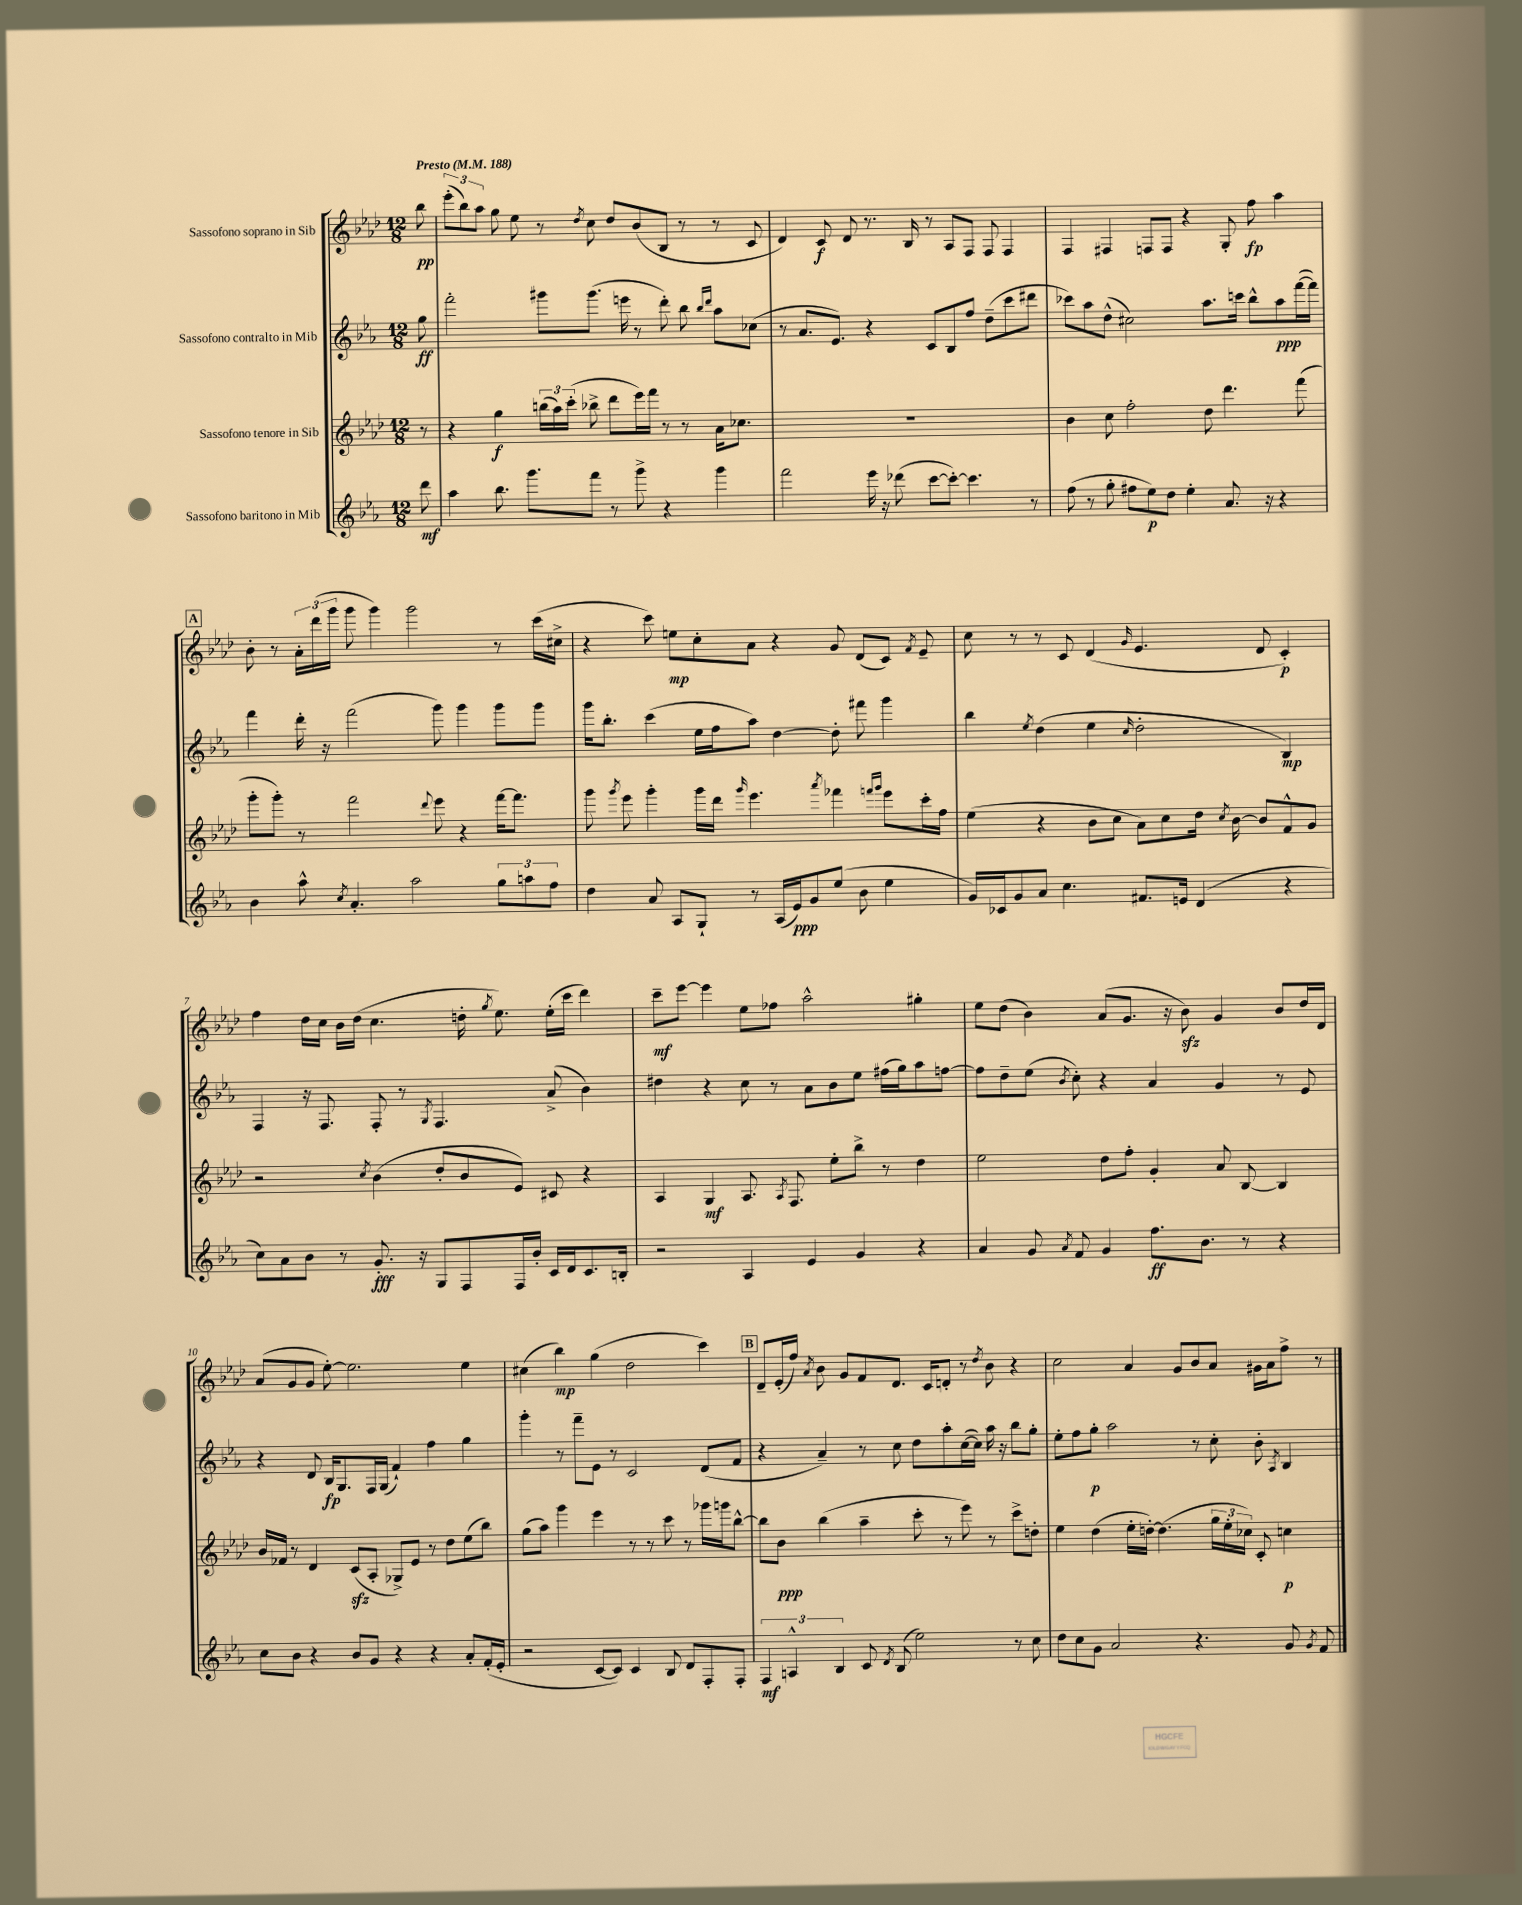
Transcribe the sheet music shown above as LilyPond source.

<<
\new StaffGroup <<
\new Staff = "s0" \with { instrumentName = "Sassofono soprano in Sib" } {
    \clef treble \key aes \major \numericTimeSignature \time 12/8 \partial 8 \tempo "Presto" 4 = 188
    \autoBeamOff bes''8\pp |
    \tuplet 3/2 { ees'''8[-.( bes''8) aes''8] } g''8 ees''8 r8 \acciaccatura { des''8 } c''8 des''8[ bes'8( bes8] r8 r8 c'8 |
    des'4) c'8\f des'8 r8. bes16 r8 aes8[ f8] f8 f4 |
    f4 fis4 f8[ f8] r4 g8-. f''8\fp aes''4 |
    \mark \markup { \box "A" } bes'8-. r8 \tuplet 3/2 { aes'16[-. des'''16( g'''16] } g'''8 g'''4) g'''2 r8 c'''16[( cis''16]-> |
    r4 c'''8) e''8[\mp c''8-. aes'8] r4 g'8 des'8[( c'8]) \acciaccatura { f'8 } ees'8-- |
    c''8 r8 r8 c'8 des'4( \grace { g'16 } ees'4. des'8 c'4-.\p) |
    f''4 des''16[ c''16] bes'16[ des''16]( c''4. d''16-. \acciaccatura { g''8 } ees''8.) ees''16[-.( c'''16] des'''4) |
    c'''8[--\mf ees'''8]~ ees'''4 ees''8[ fes''8] aes''2-^ gis''4-. |
    ees''8[ des''8]( bes'4) aes'8[( g'8.] r16 bes'8\sfz) g'4 bes'8[ des''16 des'16] |
    aes'8[( g'8 g'8] ees''8~-.) ees''2. ees''4 |
    cis''4( bes''4\mp) g''4( des''2 c'''4) |
    \mark \markup { \box "B" } des'8[-- ees'16-.( f''16]) \acciaccatura { aes'8 } bes'8 g'8[ f'8 des'8.] c'16[ d'8]-. r8 \acciaccatura { des''8 } bes'8 r4 |
    c''2 aes'4 g'8[ bes'8 aes'8] gis'16[ aes'16 f''8]-> r8 \bar "|." |
}
\new Staff = "s1" \with { instrumentName = "Sassofono contralto in Mib" } {
    \clef treble \key ees \major \numericTimeSignature \time 12/8 \partial 8
    \autoBeamOff g''8\ff |
    f'''2-. gis'''8[ gis'''8.]( e'''16 r8 d'''8-.) bes''8 \grace { bes''16[ d'''16] } aes''8[ ces''8]( |
    r8 aes'8.[ ees'8.]) r4 c'8[ bes8 f''8] d''8[--( c'''8 dis'''8] |
    ces'''8[) aes''8 d''8]-^( cis''2) aes''8.[ c'''16] bes''8[-^ aes''8\ppp f'''16~( f'''16]) |
    \mark \markup { \box "A" } f'''4 d'''16-. r16 f'''2( g'''8) g'''4 g'''8[ g'''8] |
    g'''16[ bes''8.]-. c'''4( ees''16[ f''16 aes''8]) d''4~ d''8-. fis'''8 g'''4 |
    bes''4 \acciaccatura { ees''8 } d''4( ees''4 \grace { c''16 } d''2-. bes4\mp) |
    f4 r16 f8. f8-. r8 \acciaccatura { g8 } f4. aes'8->( bes'4) |
    dis''4 r4 c''8 r8 aes'8[ bes'8 ees''8] fis''16[( g''16) aes''8 f''8]~ |
    f''8[ d''8-- ees''8]( \acciaccatura { bes'8 } c''8-.) r4 aes'4 g'4 r8 ees'8 |
    r4 d'8 bes16[\fp g8. f16 g16]( f'4-!) f''4 g''4 |
    g'''4-. r8 f'''8[-- ees'8] r8 c'2 d'8[( f'8] |
    \mark \markup { \box "B" } r4 aes'4--) r8 c''8 d''8[ aes''8-. c''16~( c''16]) aes''16 r16 bes''8[ g''8]-. |
    ees''8[-. f''8 g''8]-.\p aes''2 r8 c''8-. bes'8-. \acciaccatura { aes8 } bes4 \bar "|." |
}
\new Staff = "s2" \with { instrumentName = "Sassofono tenore in Sib" } {
    \clef treble \key aes \major \numericTimeSignature \time 12/8 \partial 8
    \autoBeamOff r8 |
    r4 g''4\f \tuplet 3/2 { b''16[( aes''16) c'''16]-.( } bes''8-> des'''8[ ees'''16) f'''16] r8 r8 aes'16[ ces''8.] |
    R1. |
    bes'4 c''8 f''2-. des''8 des'''4. f'''8( |
    \mark \markup { \box "A" } g'''8[-. g'''8]-.) r8 f'''2 \appoggiatura { des'''8 } ees'''8 r4 f'''16[~ f'''8.] |
    g'''8 \acciaccatura { g'''8 } ees'''8 g'''4-. g'''16[ des'''16] \grace { g'''16 } ees'''4. \acciaccatura { aes'''8 } fes'''4 \grace { f'''16[ g'''16] } ees'''8[ c'''16-. f''16] |
    ees''4( r4 bes'8[ c''8] aes'8[) c''8 des''16] \acciaccatura { c''8 } bes'16~ bes'8[ f'8-^ g'8] |
    r2 \acciaccatura { c''8 } bes'4( des''8[-. bes'8 ees'8]) cis'8 r4 |
    aes4 g4\mf aes8. \acciaccatura { aes8 } f8. ees''8[-. bes''8]-> r8 des''4 |
    ees''2 des''8[ f''8]-. g'4-. aes'8 bes8~ bes4 |
    bes'16[ fes'16] r8 des'4 c'8[\sfz( aes8]-. ges8[->) ees'8] r8 des''8[ ees''8( bes''8]) |
    g''8[( aes''8]) g'''4 ees'''4 r8 r8 c'''8 r8 ges'''16[ g'''16 bes''8]~-^ |
    \mark \markup { \box "B" } bes''8[ bes'8]\ppp bes''4( aes''4-- c'''8-. r8 ees'''8) r8 c'''8[-> d''8]-. |
    ees''4 des''4( ees''16[-. d''16]~-.) d''4.( \tuplet 3/2 { g''16[ ees''16-. ces''16]) } c'8-. c''4\p \bar "|." |
}
\new Staff = "s3" \with { instrumentName = "Sassofono baritono in Mib" } {
    \clef treble \key ees \major \numericTimeSignature \time 12/8 \partial 8
    \autoBeamOff d'''8\mf |
    aes''4 bes''8. g'''8.[ f'''8] r8 g'''8-> r4 g'''4 |
    f'''2 ees'''16 r16 des'''8( c'''8[~ c'''8]~-.) c'''4. r8 |
    f''8( r8 g''8-. fis''8[ ees''8\p) d''8] ees''4-. aes'8. r16 r4 |
    \mark \markup { \box "A" } bes'4 aes''8-^ \acciaccatura { c''8 } aes'4.-. aes''2 \tuplet 3/2 { g''8[ a''8 f''8] } |
    d''4 aes'8 aes8[ g8]-! r8 aes16[( ees'16\ppp) g'8 ees''8]( bes'8 ees''4 |
    g'16[) ces'16 g'8 aes'8] c''4. fis'8.[ e'16] d'4( r4 |
    c''8[) aes'8 bes'8] r8 g'8.-.\fff r16 g8[ f8 f16 bes'16]-. c'16[ d'16 c'8. b16]-. |
    r2 aes4 ees'4 g'4 r4 |
    aes'4 g'8 \acciaccatura { aes'8 } f'8 g'4 f''8.[\ff bes'8.] r8 r4 |
    c''8[ bes'8] r4 bes'8[ g'8] r4 r4 aes'8[-. f'16-.( ees'16]-. |
    r2 c'8[~ c'8]) c'4 bes8 d'8[ f8-. f8]-. |
    \mark \markup { \box "B" } \tuplet 3/2 { f4\mf a4-^ bes4 } c'8 \acciaccatura { d'8 } bes8( ees''2) r8 c''8 |
    d''8[ c''8 g'8] aes'2 r4. g'8 \acciaccatura { g'8 } f'8 \bar "|." |
}
>>
>>
